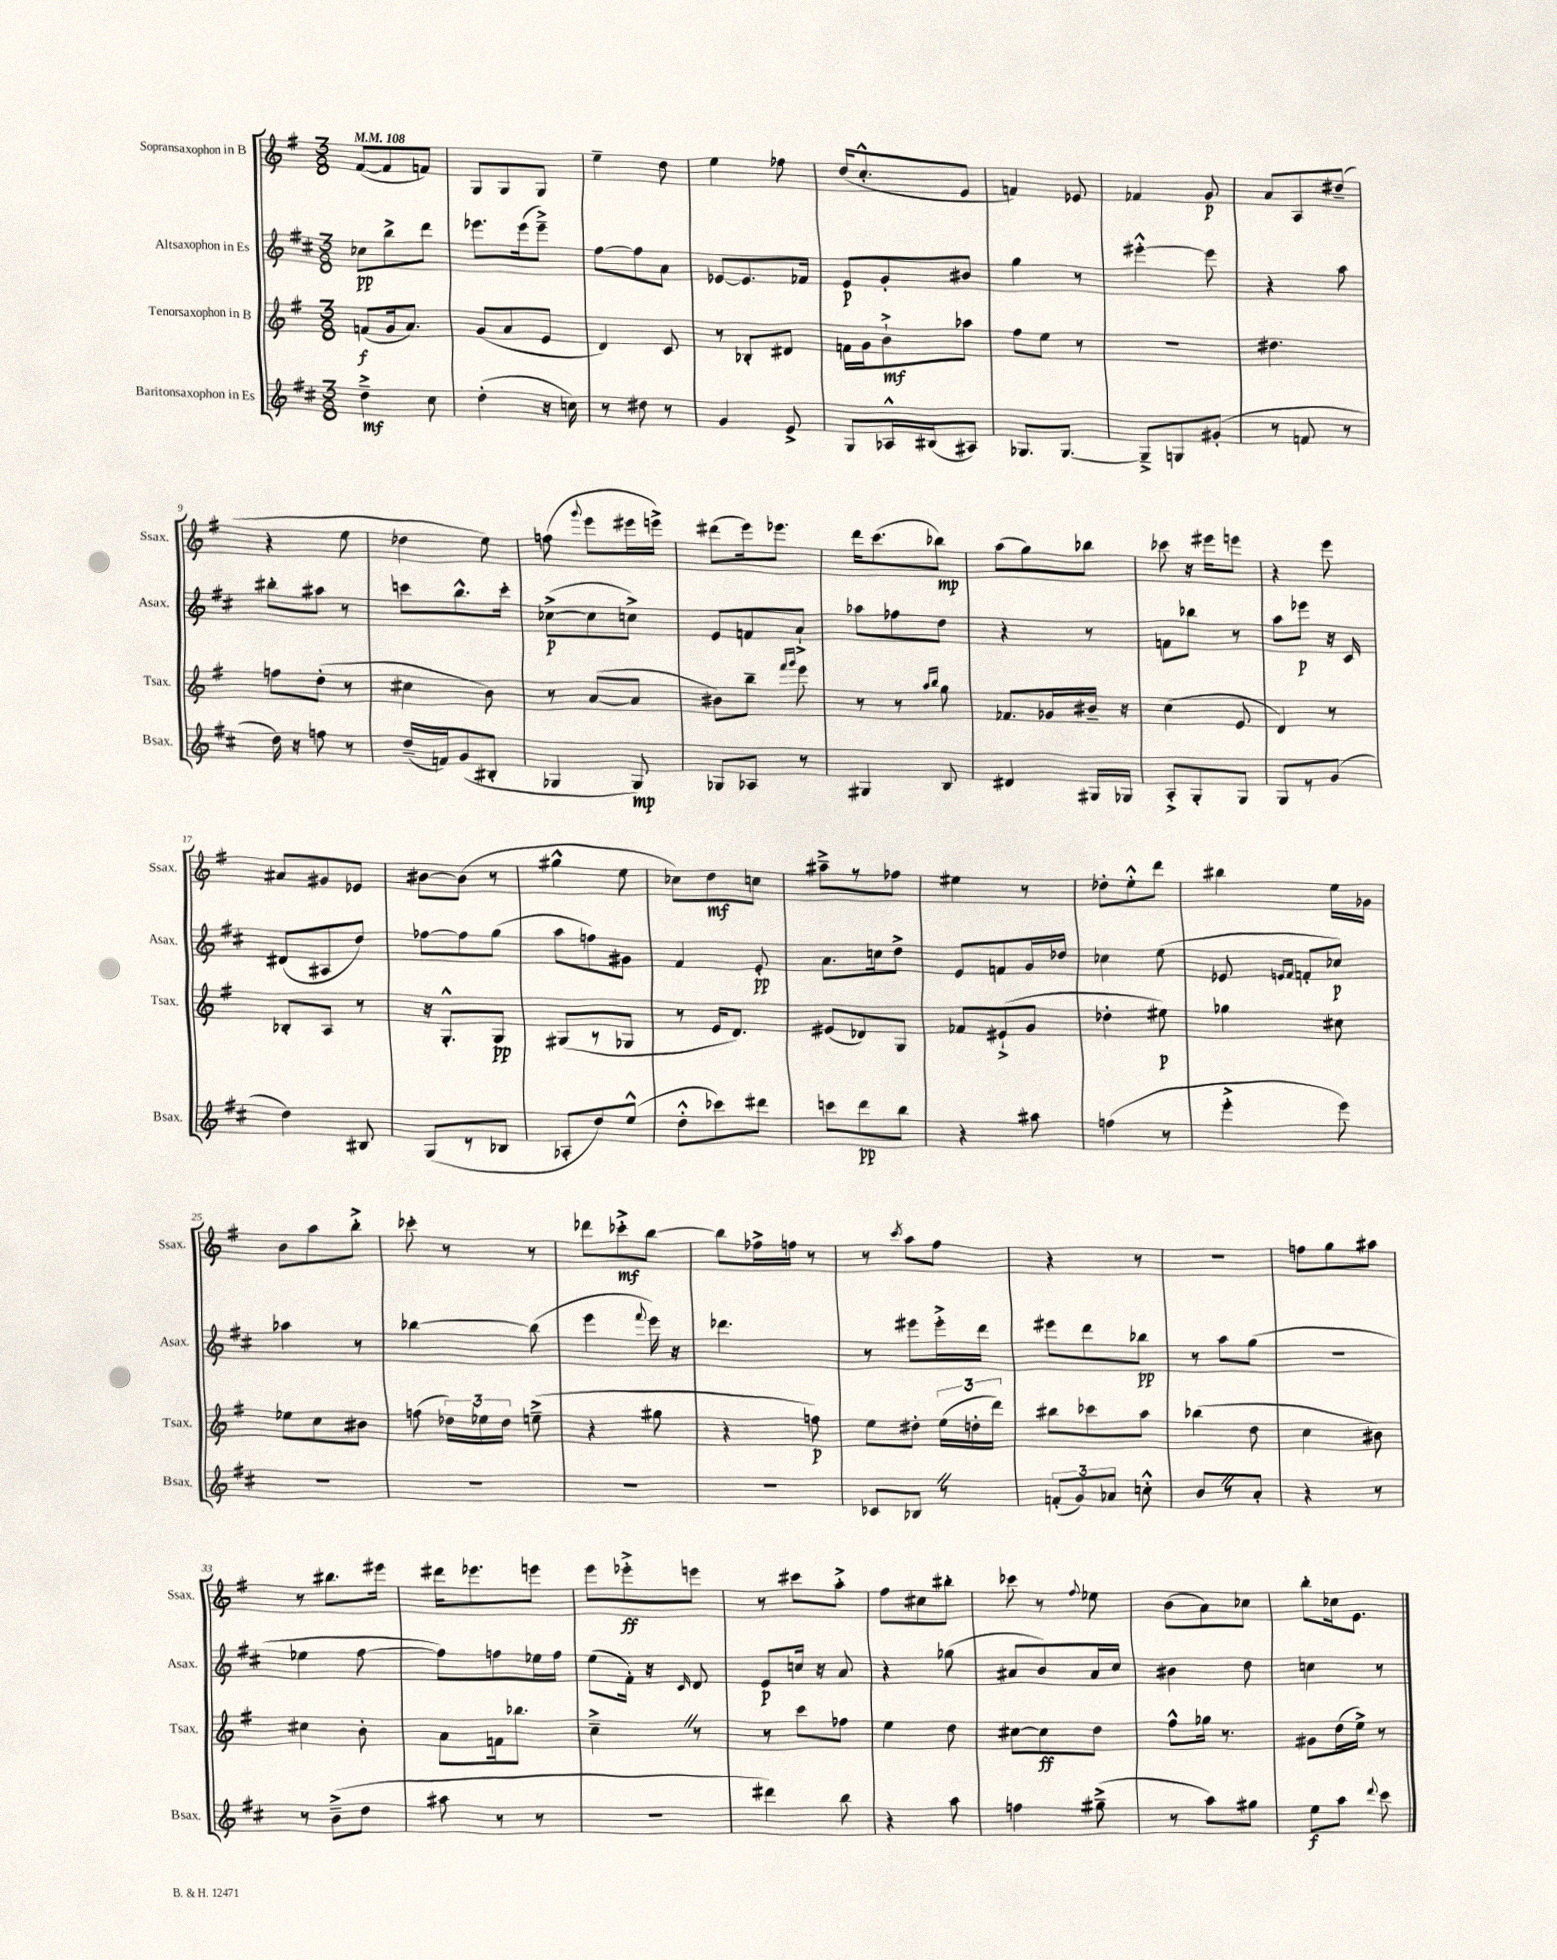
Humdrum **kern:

**kern	**kern	**kern	**kern
*staff4	*staff3	*staff2	*staff1
*clefG2	*clefG2	*clefG2	*clefG2
*k[f#c#]	*k[f#]	*k[f#c#]	*k[f#]
*M3/8	*M3/8	*M3/8	*M3/8
*MM108	*MM108	*MM108	*MM108
4dd~^\	(8f/L	8cc-\L	([8f#/L
.	16g/k	8bb^\	8f#/]
.	8.a/J)	.	.
8cc#\	.	8ddd\J	8f/J)
=	=	=	=
(4dd'\	(8g/L	8.eee-\L	8G/L
.	8a/	.	8G/
.	.	(16eee-\k	.
16r	8e/J	8eee-~^\J)	8G/J
16cc\)	.	.	.
=	=	=	=
8r	4d/)	[8ff#\L	4ee~\
8dd#\	.	8ff#\]	.
8r	8c/	8a\J	8dd\
=	=	=	=
4g/	8r	[8e-/L	4ee\
.	8B-'/L	8.e-/]	.
8e^/	8d#/J	.	8ff-\
.	.	16f-/Jk	.
=	=	=	=
8G/L	16f\LL	8e/L	(16dd/LK
.	16g\J	.	8.cc'^^/
16A-^^/L	8b`^\	8g'/	.
(16B#/J	.	.	.
8A#/J)	8aa-\J	8b#/J	8e/J
=	=	=	=
8.G-/L	8ff#\L	4gg\	4f/)
.	8ee\J	.	.
[8.G-/J	.	.	.
.	8r	8r	8e-/
=	=	=	=
8G-~^/]L	4.r	[4eee#'^^\	4f-/
8G/	.	.	.
(8g#'/J	.	8eee#\]	8g/
=	=	=	=
8r	4.dd#\	4r	8a/L
8f/	.	.	8A/
8r	.	8aa\	(8dd#~/J
=	=	=	=
16dd\)	8ff\L	8bb#'\L	4r
16r	.	.	.
8ff\	(8dd'\J	8aa#\J	.
8r	8r	8r	8ee\
=	=	=	=
(16dd~/LL	4cc#\	8ccc\L	4dd-\
16f/J)	.	.	.
(8g/	.	8.bb^^\	.
8B#'/J	8b\)	.	8ee\)
.	.	16ccc'\Jk	.
=	=	=	=
4G-/	8r	([8cc-^\L	(8ff\
.	.	.	8qqggg/
.	([8a/L	8cc-\]	8eee\L
8G-/)	8a/]J	8cc^\J)	16eee#\L
.	.	.	16eee^\JJ)
=	=	=	=
8G-/L	8b#\L)	8e/L	(8ddd#\L
8A-/J	8bb~\J	8f/	16eee\k)
.	.	.	8.eee-\J
.	16qqfff#/LL	.	.
.	16qqggg/JJ	.	.
8r	8eee\	8a`^/J	.
=	=	=	=
4G#/	8r	8aa-\L	16ddd\LK
.	.	.	(8.ccc\
.	8r	8ff-\	.
.	16qqaa/LL	.	.
.	16qqbb/JJ	.	.
8B/	8gg\	8dd\J	8bb-\J)
=	=	=	=
4d#/	8.f-/L	4r	(8aa\L
.	.	.	8gg\)
.	16g-/L	.	.
16G#/LL	16b#~/JJ	8r	8bb-\J
16G-/JJ	16r	.	.
=	=	=	=
8A'^/L	(4cc\	8f\L	8ccc-\
8G'/	.	8bb-\J	16r
.	.	.	16eee#\LK
8G/J	8e/	8r	8eee\J
=	=	=	=
8G/L	4d/)	8aa\L	4r
8r	.	8eee-\J	.
(8g/J	8r	16r	8eee\
.	.	16c#/	.
=	=	=	=
4dd\)	8B-'/L	(8d#/L	8a#/L
.	8A/J	8A#/	8g#/
8B#/	8r	8dd/J)	8e-/J
=	=	=	=
(8G/L	16r	[8ff-\L	[8b#\L
.	8.G'^^/L	.	.
8r	.	8ff-\]	(8b#\]J
8B-/J	8G/J	(8gg\J	8r
=	=	=	=
8A-'/L	(8G#/L	8aa\L	4gg#^^\
8dd/)	8r	8ff\)	.
(8ee^^/J	8G-/J	8g#\J	8ee\
=	=	=	=
8dd'^^\L	8r	4f#/	8cc-\L)
8ccc-\)	16e/LK	.	8dd\
.	8.d/J)	.	.
8ddd#\J	.	8e'/	8cc\J
=	=	=	=
8ccc\L	(8e#/L	8.a\L	8aa#~^\L
8ddd\	8d-/)	.	8r
.	.	16cc\k	.
8bb\J	8G/J	8dd^\J	8ff-\J
=	=	=	=
4r	8f-/L	8e/L	4ee#\
.	(8e#`^/	8f/	.
8aa#\	8g/J	16g/L	8r
.	.	16dd-/JJ	.
=	=	=	=
(4ff\	4dd-'\	4cc-\	8dd-'\L
.	.	.	8ee'^^\
8r	8ee#\)	(8ee\	8ddd\J
=	=	=	=
4eee'^\	4gg-\	8e-/	4bb#\
.	.	16qqe/LL	.
.	.	16qqf#/JJ	.
.	.	8f'/L	.
8eee\)	8cc#\	8cc-/J)	16ee\LL
.	.	.	16g-\JJ
=	=	=	=
4.r	8ee-\L	4aa-\	8b\L
.	8cc\	.	8aa\
.	8b#\J	8r	8bb'^\J
=	=	=	=
4.r	(8ff\	[4bb-\	8ccc-'\
.	24dd-\LL)	.	8r
.	24ee-\	.	.
.	24dd-\JJ	.	.
.	(8ee~^\	(8bb-\]	8r
=	=	=	=
4.r	4r	4eee\	8ddd-\L
.	.	.	8ccc-'^\
.	.	8qqfff#/	.
.	8gg#\	16eee\)	[8bb\J
.	.	16r	.
=	=	=	=
4.r	4r	4.ddd-\	8bb\]L
.	.	.	16ff-^\L
.	.	.	16ff\JJ
.	8ff\)	.	8r
=	=	=	=
8c-/L	8ee\L	8r	8r
.	.	.	8qccc/
8B-/J	8dd#'\J	8eee#\L	8aa\L
8r	(24ee\LL	16eee#'^\L	8ff#\J
.	24dd'\	.	.
.	.	16ddd\JJ	.
.	24ddd\JJ)	.	.
=	=	=	=
(12f'/L	8bb#\L	8eee#\L	4r
12g/)	.	.	.
.	8ccc-\	8ddd\	.
12a-/J	.	.	.
8cc'^^\	8aa\J	8bb-\J	8r
=	=	=	=
8b/L	(4bb-\	8r	4.r
8r	.	8aa\L	.
8a'/J	8dd\	(8gg\J	.
=	=	=	=
4r	4cc\	4.r	8ff\L
.	.	.	8gg\
8r	8b#\)	.	8aa#\J
=	=	=	=
8r	4cc#\	4ee-\	8r
(8b~^\L	.	.	8.bb#\L
8dd\J	8b'\	[8ff#\	.
.	.	.	16eee#\Jk
=	=	=	=
8aa#\	8a\L	8ff#\]L)	16ddd#\LK
.	.	.	8.eee-\
8r	16f\k	8ff\	.
.	8.bb-\J	.	.
8r	.	16ee-\L	8eee\J
.	.	16ff\JJ	.
=	=	=	=
4.r	4cc~^\	(8ee\L	8eee\L
.	.	16f#'\Jk)	8eee-'^\
.	.	16r	.
.	.	16qqc#/	.
.	8r	8d/	8eee\J
=	=	=	=
4ddd#\)	8r	8e/L	8r
.	8ccc\L	16cc/Jk	8ccc#\L
.	.	16r	.
8bb\	8ff-\J	8a/	8aa'^\J
=	=	=	=
4r	4ee\	4r	8ff#\L
.	.	.	8cc#\
8aa\	8dd\	(8gg-\	8bb#'\J
=	=	=	=
4ff\	[8cc#\L	8a#/L	8ccc-\
.	8cc#\]	8b/)	8r
.	.	.	8qqff#/
(8gg#~^\	8dd\J	16a#/L	8ee-\
.	.	16cc#/JJ	.
=	=	=	=
8r	8ff#^^\L	4b#\	(8b\L
8aa\L)	16gg-\Jk	.	8a\)
.	8.r	.	.
8gg#\J	.	8dd\	8cc-\J
=	=	=	=
8ee\L	8g#\L	4cc\	8bb'\L
8aa\J	(16dd\L	.	16cc-\k
.	16ee^\JJ)	.	8.e\J
8qqddd/	.	.	.
8ccc#\	8r	8r	.
==	==	==	==
*-	*-	*-	*-
